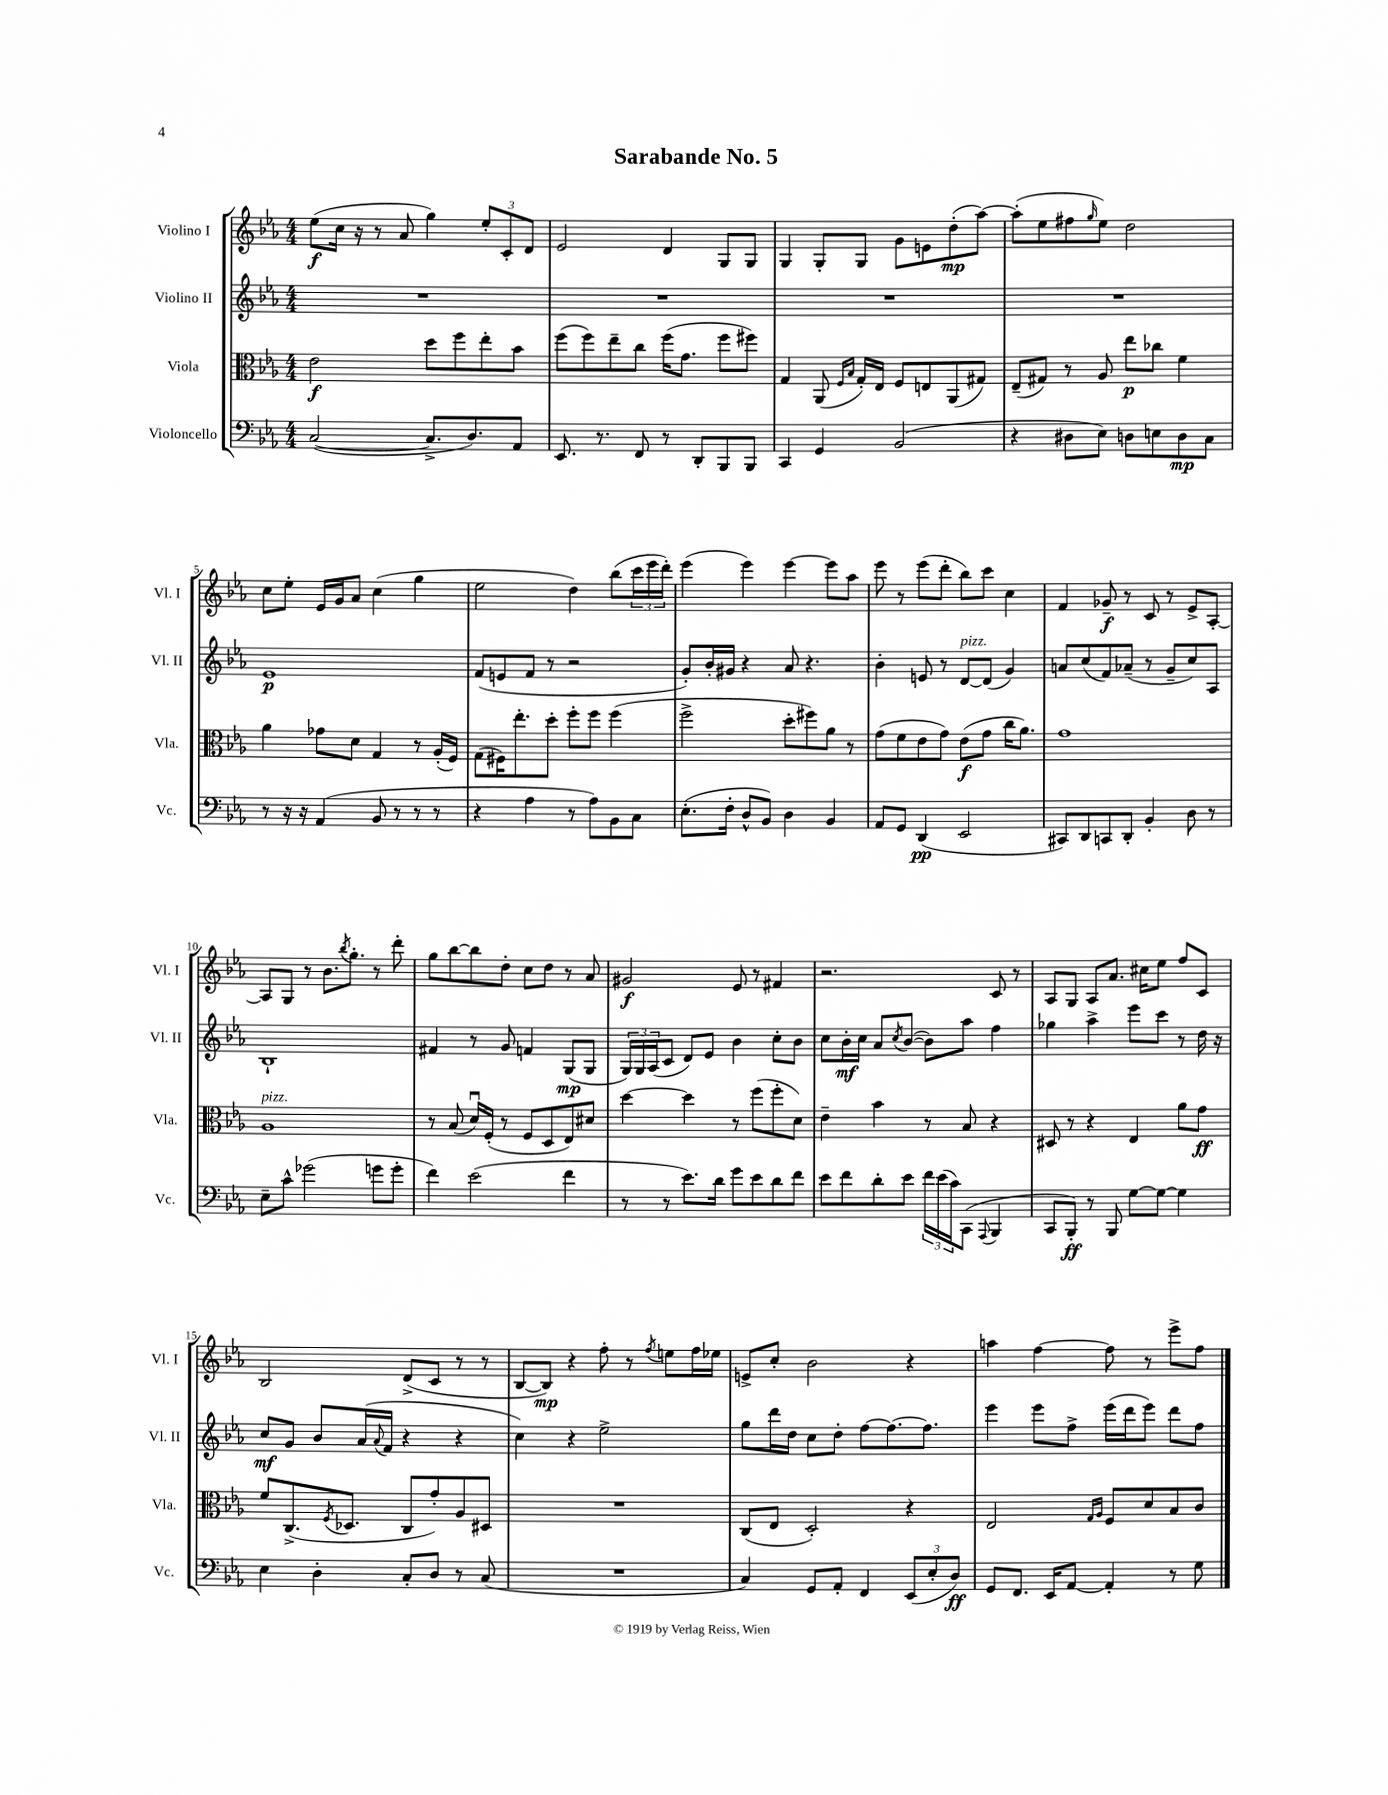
\header { title = "Sarabande No. 5" }
<<
\new StaffGroup <<
\new Staff = "s0" \with { instrumentName = "Violino I" shortInstrumentName = "Vl. I" } {
    \clef treble \key ees \major \numericTimeSignature \time 4/4
    ees''8\f( c''16 r16 r8 aes'8 g''4) \tuplet 3/2 { ees''8-. c'8-. d'8 } |
    ees'2 d'4 g8 g8 |
    g4 g8-. g8 g'8 e'8 d''8-.\mp( aes''8~) |
    aes''8-.( ees''8 fis''8 \grace { g''16 } ees''8) d''2 |
    c''8 ees''8-. ees'16 g'16 aes'8 c''4( g''4 |
    ees''2 d''4) bes''8( \tuplet 3/2 { c'''16 ees'''16 d'''16-.) } |
    ees'''4( ees'''4) ees'''4~ ees'''8 aes''8 |
    ees'''8 r8 ees'''8( d'''8-. bes''8) c'''8 c''4 |
    f'4 ges'8--\f r8 c'8 r8 ees'8-> aes8~-. |
    aes8 g8 r8 bes'8. \acciaccatura { bes''8 } g''8.-. r8 d'''8-. |
    g''8 bes''8~ bes''8 d''8-. c''8 d''8 r8 aes'8 |
    gis'2\f ees'8 r8 fis'4 |
    r2. c'8 r8 |
    aes8 g8 aes8 aes'8. cis''16 ees''8 f''8 c'8 |
    bes2 d'8->( c'8 r8 r8 |
    bes8~ bes8\mp) r4 f''8-. r8 \acciaccatura { f''8 } e''8 f''16 ees''16 |
    e'8-> c''8-. bes'2 r4 |
    a''4 f''4~ f''8 r8 ees'''8-> f''8 \bar "|." |
}
\new Staff = "s1" \with { instrumentName = "Violino II" shortInstrumentName = "Vl. II" } {
    \clef treble \key ees \major \numericTimeSignature \time 4/4
    R1 |
    R1 |
    R1 |
    R1 |
    ees'1\p |
    f'8( e'8 f'8 r8 r2 |
    g'8-.) bes'16-. gis'16 r4 aes'8 r4. |
    bes'4-. e'8 r8 d'8~^\markup { \italic "pizz." } d'8( g'4) |
    a'8 c''8( f'8) aes'8--( r8 g'8-- c''8) aes8 |
    bes1-! |
    fis'4 r8 g'8 f'4 g8\mp( g8 |
    \tuplet 3/2 { g16) g16 aes16( } c'8 d'8) ees'8 bes'4 c''8-. bes'8 |
    c''8 bes'16-.\mf c''16 aes'8 \acciaccatura { c''8 } bes'8~( bes'8) aes''8 f''4 |
    ges''4 aes''4-> ees'''8 c'''8 r8 d''16 r16 |
    c''8\mf g'8 bes'8 aes'16( \appoggiatura { aes'8 } f'16 r4 r4 |
    c''4) r4 ees''2-> |
    g''8 d'''16 d''16 c''8 d''8-. f''8~ f''8.~ f''8. |
    ees'''4 ees'''8 f''8-> ees'''16( d'''16 ees'''8) d'''8 f''8 \bar "|." |
}
\new Staff = "s2" \with { instrumentName = "Viola" shortInstrumentName = "Vla." } {
    \clef alto \key ees \major \numericTimeSignature \time 4/4
    ees'2\f d''8 f''8 ees''8-. bes'8 |
    f''8( f''8) ees''8-- c''8 f''16( g'8. f''8 fis''8) |
    g4 aes,8( \grace { f16 bes16 } g16-.) ees16 f8 e8 aes,8( gis8) |
    ees8--( gis8) r8 aes8 ees''8\p ces''8 f'4 |
    aes'4 ges'8 d'8 g4 r8 aes16-.( f16) |
    g8( fis16) ees''8.-. d''8-. f''8-. f''8 f''4( |
    f''2-> d''8-. fis''8) aes'8 r8 |
    g'8( f'8 ees'8 g'8) ees'8\f( g'8 c''16 aes'8.) |
    g'1 |
    aes1^\markup { \italic "pizz." } |
    r8 bes8( d'16\downbow) f16-.( r8 f8 d8 ees8) dis'8 |
    d''4~ d''4 r8 f''8( f''8-. d'8) |
    ees'4-- bes'4 r8 bes8 r4 |
    dis8 r8 r4 ees4 aes'8 g'8\ff |
    f'8 c8.->( \acciaccatura { f8 } des8. c8 g'8-.) aes8 dis8 |
    R1 |
    c8( ees8 d2-.) r4 |
    ees2 \grace { g16 aes16 } f8 d'8 bes8 c'8 \bar "|." |
}
\new Staff = "s3" \with { instrumentName = "Violoncello" shortInstrumentName = "Vc." } {
    \clef bass \key ees \major \numericTimeSignature \time 4/4
    c2~( c8.-> d8.) aes,8 |
    ees,8. r8. f,8 r8 d,8-. bes,,8 bes,,8 |
    c,4 g,4 bes,2( |
    r4 dis8 ees8) d8 e8 d8\mp c8 |
    r8 r16 r16 aes,4( bes,8 r8 r8 r8 |
    r4 aes4 r8 aes8) bes,8 c8 |
    ees8.-.( f16-. d8-^ bes,8) d4 bes,4 |
    aes,8 g,8 d,4\pp( ees,2 |
    cis,8) d,8 c,8 d,8-. bes,4-. d8 r8 |
    ees8-- c'8-^ ges'2( g'8 g'8-. |
    f'4) ees'2( f'4 |
    r8 r8 ees'8.) d'16 g'8 ees'8 d'8 f'8 |
    ees'8 f'8 d'8-. ees'8 \tuplet 3/2 { f'16 ees'16( c'16) } c,8( \appoggiatura { aes,,8 } bes,,4 |
    c,8 bes,,8-.\ff) r8 bes,,8 g8~ g8~ g4 |
    ees4 d4-. c8-. d8 r8 c8( |
    R1 |
    c4) g,8 aes,8-. f,4 \tuplet 3/2 { ees,8( ees8-. d8\ff) } |
    g,8 f,8. ees,16 aes,8~ aes,4-. r8 g8 \bar "|." |
}
>>
>>
